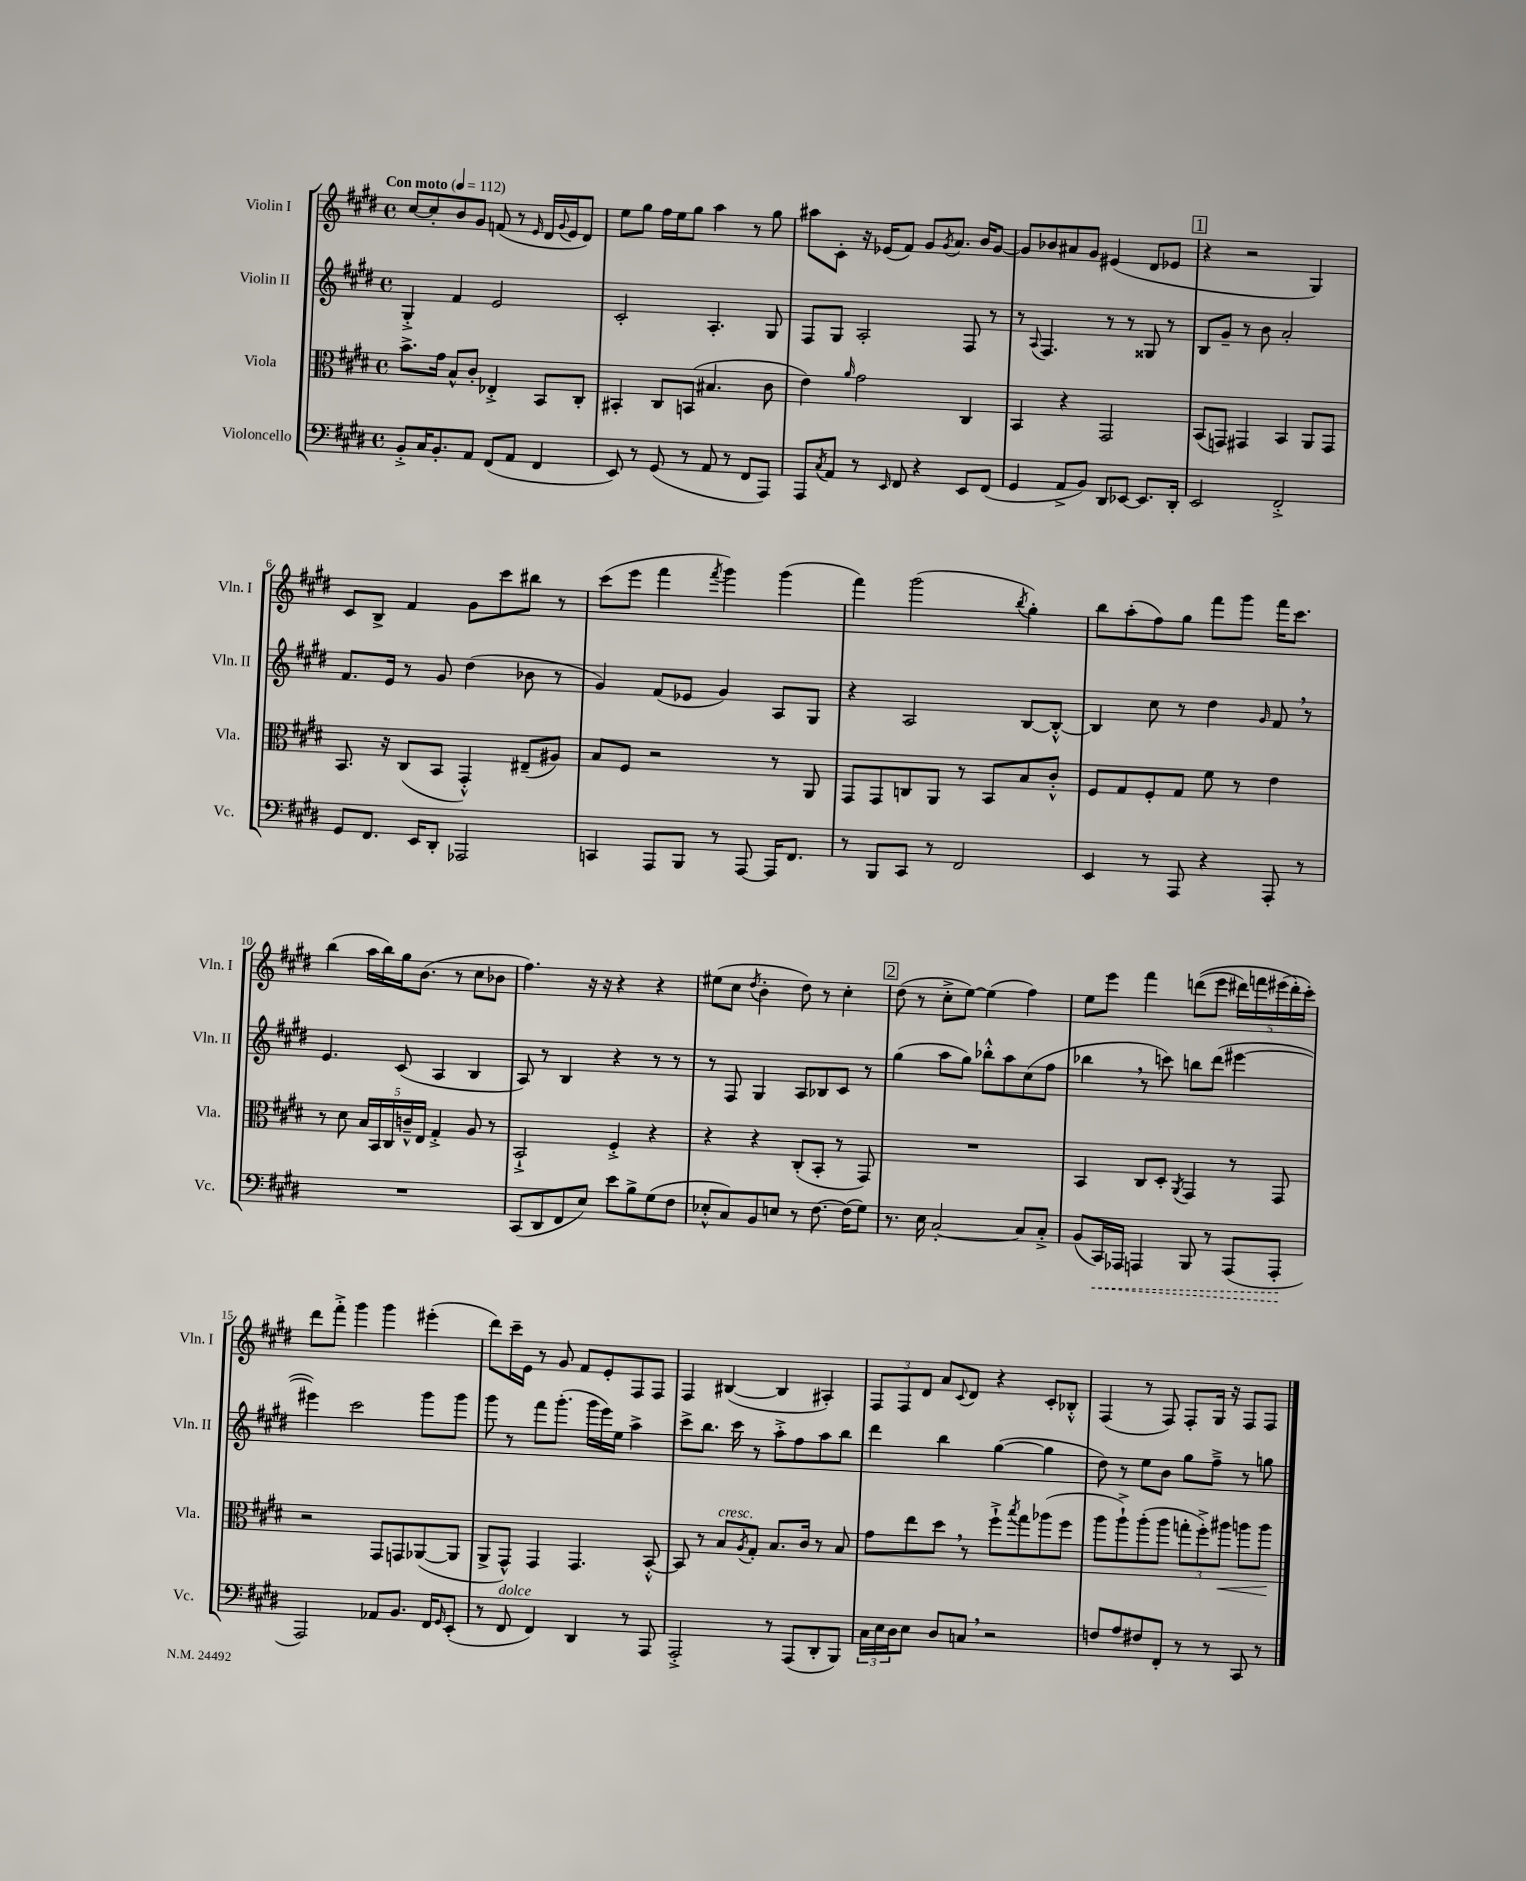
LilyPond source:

<<
\new StaffGroup <<
\new Staff = "s0" \with { instrumentName = "Violin I" shortInstrumentName = "Vln. I" } {
    \clef treble \key e \major \defaultTimeSignature \time 4/4 \tempo "Con moto" 4 = 112
    cis''8~ cis''8-. b'8 gis'8 f'8( r8 \grace { e'16 } dis'16 \appoggiatura { gis'8 } e'16 dis'8) |
    e''8 gis''8 fis''16 e''16 gis''8 a''4 r8 gis''8 |
    ais''8 cis'8-. r16 ees'16( fis'8) gis'8 \acciaccatura { gis'8 } a'8. b'16 gis'8~ |
    gis'8 bes'8 ais'8 gis'8 eis'4( dis'8 ees'8 |
    \mark \markup { \box "1" } r4 r2 gis4) |
    cis'8 b8-> fis'4 gis'8 cis'''8 bis''8 r8 |
    cis'''8( e'''8 fis'''4 \acciaccatura { fis'''8 } gis'''4) gis'''4( |
    fis'''4) gis'''2( \acciaccatura { b''8 } gis''4-.) |
    b''8 a''8-.( fis''8) gis''8 fis'''8 gis'''8 fis'''16 cis'''8. |
    b''4( a''16 b''16) gis''16 b'8.( r8 cis''8 bes'8 |
    fis''4.) r16 r16 r4 r4 |
    eis''8( cis''8 \acciaccatura { dis''8 } b'4-. dis''8) r8 cis''4-. |
    \mark \markup { \box "2" } dis''8( r8 cis''8-.-> e''8~) e''4( fis''4) |
    e''8 e'''8 fis'''4 d'''8(\( e'''8 \tuplet 5/4 { dis'''16) f'''16 eis'''16( dis'''16-.\) cis'''16-.) } |
    dis'''8 fis'''8-.-> gis'''4 gis'''4 eis'''4-.( |
    dis'''8) cis'''16-- e'16 r8 gis'8 fis'8 e'8-. fis8 fis8 |
    fis4 bis4~( bis4 ais4-.) |
    \tuplet 3/2 { fis8 fis8 dis'8 } a'8 \appoggiatura { cis'8 } dis'8 r4 cis'8-. bes8-.-^ |
    fis4( r8 fis8) fis8-. gis16 r16 fis8 fis8 \bar "|." |
}
\new Staff = "s1" \with { instrumentName = "Violin II" shortInstrumentName = "Vln. II" } {
    \clef treble \key e \major \defaultTimeSignature \time 4/4
    gis4-.-> fis'4 e'2 |
    cis'2-. a4.-. gis8 |
    fis8 gis8 a2-. fis8 r8 |
    r8 \appoggiatura { a8 } fis4. r8 r8 gisis8 r8 |
    \mark \markup { \box "1" } b8 gis'8-- r8 b'8 a'2-. |
    fis'8. e'16 r8 gis'8 dis''4( bes'8 r8 |
    gis'4) fis'8( ees'8 gis'4) a8 gis8 |
    r4 a2 b8~ b8~-.-^ |
    b4 cis''8 r8 dis''4 \grace { gis'16 } fis'8 \breathe r8 |
    e'4. cis'8( a4 b4 |
    a8) r8 b4 r4 r8 r8 |
    r8 fis8 gis4 a8 bes8 cis'8 r8 |
    \mark \markup { \box "2" } gis''4( a''8 gis''8) bes''8-.-^ a''8 cis''8( fis''8 |
    bes''4 \breathe r8 c'''8) b''8 dis'''8( eis'''4~ |
    eis'''4) cis'''2 gis'''8 gis'''8 |
    gis'''8 r8 fis'''8 gis'''8.-.( gis'''16 e'''16) e''16 a''4-> |
    cis'''8-> b''8. cis'''16 r8 a''8-.-> fis''8 a''8 b''8 |
    dis'''4 b''4 gis''4~( gis''4 |
    dis''8) r8 e''8 b'8 gis''8 fis''8---> r8 g''8 \bar "|." |
}
\new Staff = "s2" \with { instrumentName = "Viola" shortInstrumentName = "Vla." } {
    \clef alto \key e \major \defaultTimeSignature \time 4/4
    b'8.-> gis'16 b8-^ cis'8-. ees4-.-> b,8 cis8-. |
    bis,4-. cis8 b,8( bis4. cis'8 |
    e'4) \grace { a'16 } gis'2 cis4 |
    b,4 r4 gis,2 |
    \mark \markup { \box "1" } b,8( g,8) gis,4 b,4 a,8 gis,8 |
    b,8. r16 cis8( b,8 gis,4-.-^) eis8--( ais8) |
    b8 fis8 r2 r8 a,8 |
    gis,8 gis,8 c8 a,8 r8 b,8 b8 cis'8-.-^ |
    fis8 gis8 fis8-. gis8 fis'8 r8 e'4 |
    r8 dis'8 \tuplet 5/4 { b16 b,16 cis16 c'16---^ e16 } gis4-.-> a8 r8 |
    b,2-!-> fis4-.-> r4 |
    r4 r4 cis8-.( b,8-. r8 gis,8) |
    \mark \markup { \box "2" } R1 |
    b,4 cis8 dis8-. \acciaccatura { a,8 } gis,4 r8 gis,8 |
    r2 gis,8 g,8 aes,8~( aes,8 |
    a,8-> gis,8-^) gis,4 gis,4. b,8~-.-^ |
    b,8 r8 b8^\markup { \italic "cresc." } \acciaccatura { a8 } gis8-. b8. cis'16 r8 b8 |
    gis'8 e''8 dis''8 \breathe r8 fis''8-!-> \acciaccatura { b''8 } gis''8 aes''8( fis''8 |
    a''8 a''8-!->) a''8-.( a''8 \tuplet 3/2 { g''8-. fis''8-.->) ais''8\< } a''8 a''8\! \bar "|." |
}
\new Staff = "s3" \with { instrumentName = "Violoncello" shortInstrumentName = "Vc." } {
    \clef bass \key e \major \defaultTimeSignature \time 4/4
    b,8-.-> cis16 b,8.-. a,8 fis,8( a,8 fis,4 |
    e,8) r8 gis,8( r8 a,8 r8 fis,8 a,,8) |
    a,,8 \acciaccatura { cis8 } a,8 r8 \grace { e,16 } fis,8 r4 e,8 fis,8( |
    gis,4 a,8-> b,8) dis,8 ees,8~ ees,8. dis,16-. |
    \mark \markup { \box "1" } e,2 fis,2-.-> |
    gis,8 fis,8. e,16 dis,8-. aes,,2 |
    c,4 a,,8 b,,8 r8 a,,8~ a,,16 fis,8. |
    r8 b,,8 cis,8 r8 fis,2 |
    e,4 r8 a,,8 r4 a,,8-. r8 |
    R1 |
    cis,8( dis,8 fis,8 e8) e'8 b8-> gis8( fis8 |
    ees8-.-^ cis8) b,8 e8 r8 fis8.~ fis16( gis8) |
    \mark \markup { \box "2" } r8. e16 cis2~-. cis8 cis8-.-> |
    b,8( \once \override Hairpin.style = #'dashed-line cis,16\<) aes,,16 a,,4 b,,8 r8 a,,8( a,,8-.\! |
    a,,2) aes,8 b,8. fis,16 \grace { gis,16 } e,8-.( |
    r8 fis,8^\markup { \italic "dolce" } fis,4) dis,4 r8 a,,8 |
    a,,2-.-> r8 a,,8( dis,8-. b,,8) |
    \tuplet 3/2 { cis16 e16 dis16 } e8 dis8 c8 \breathe r2 |
    f8 a8 fis8 fis,8-. r8 r8 cis,8 r8 \bar "|." |
}
>>
>>
